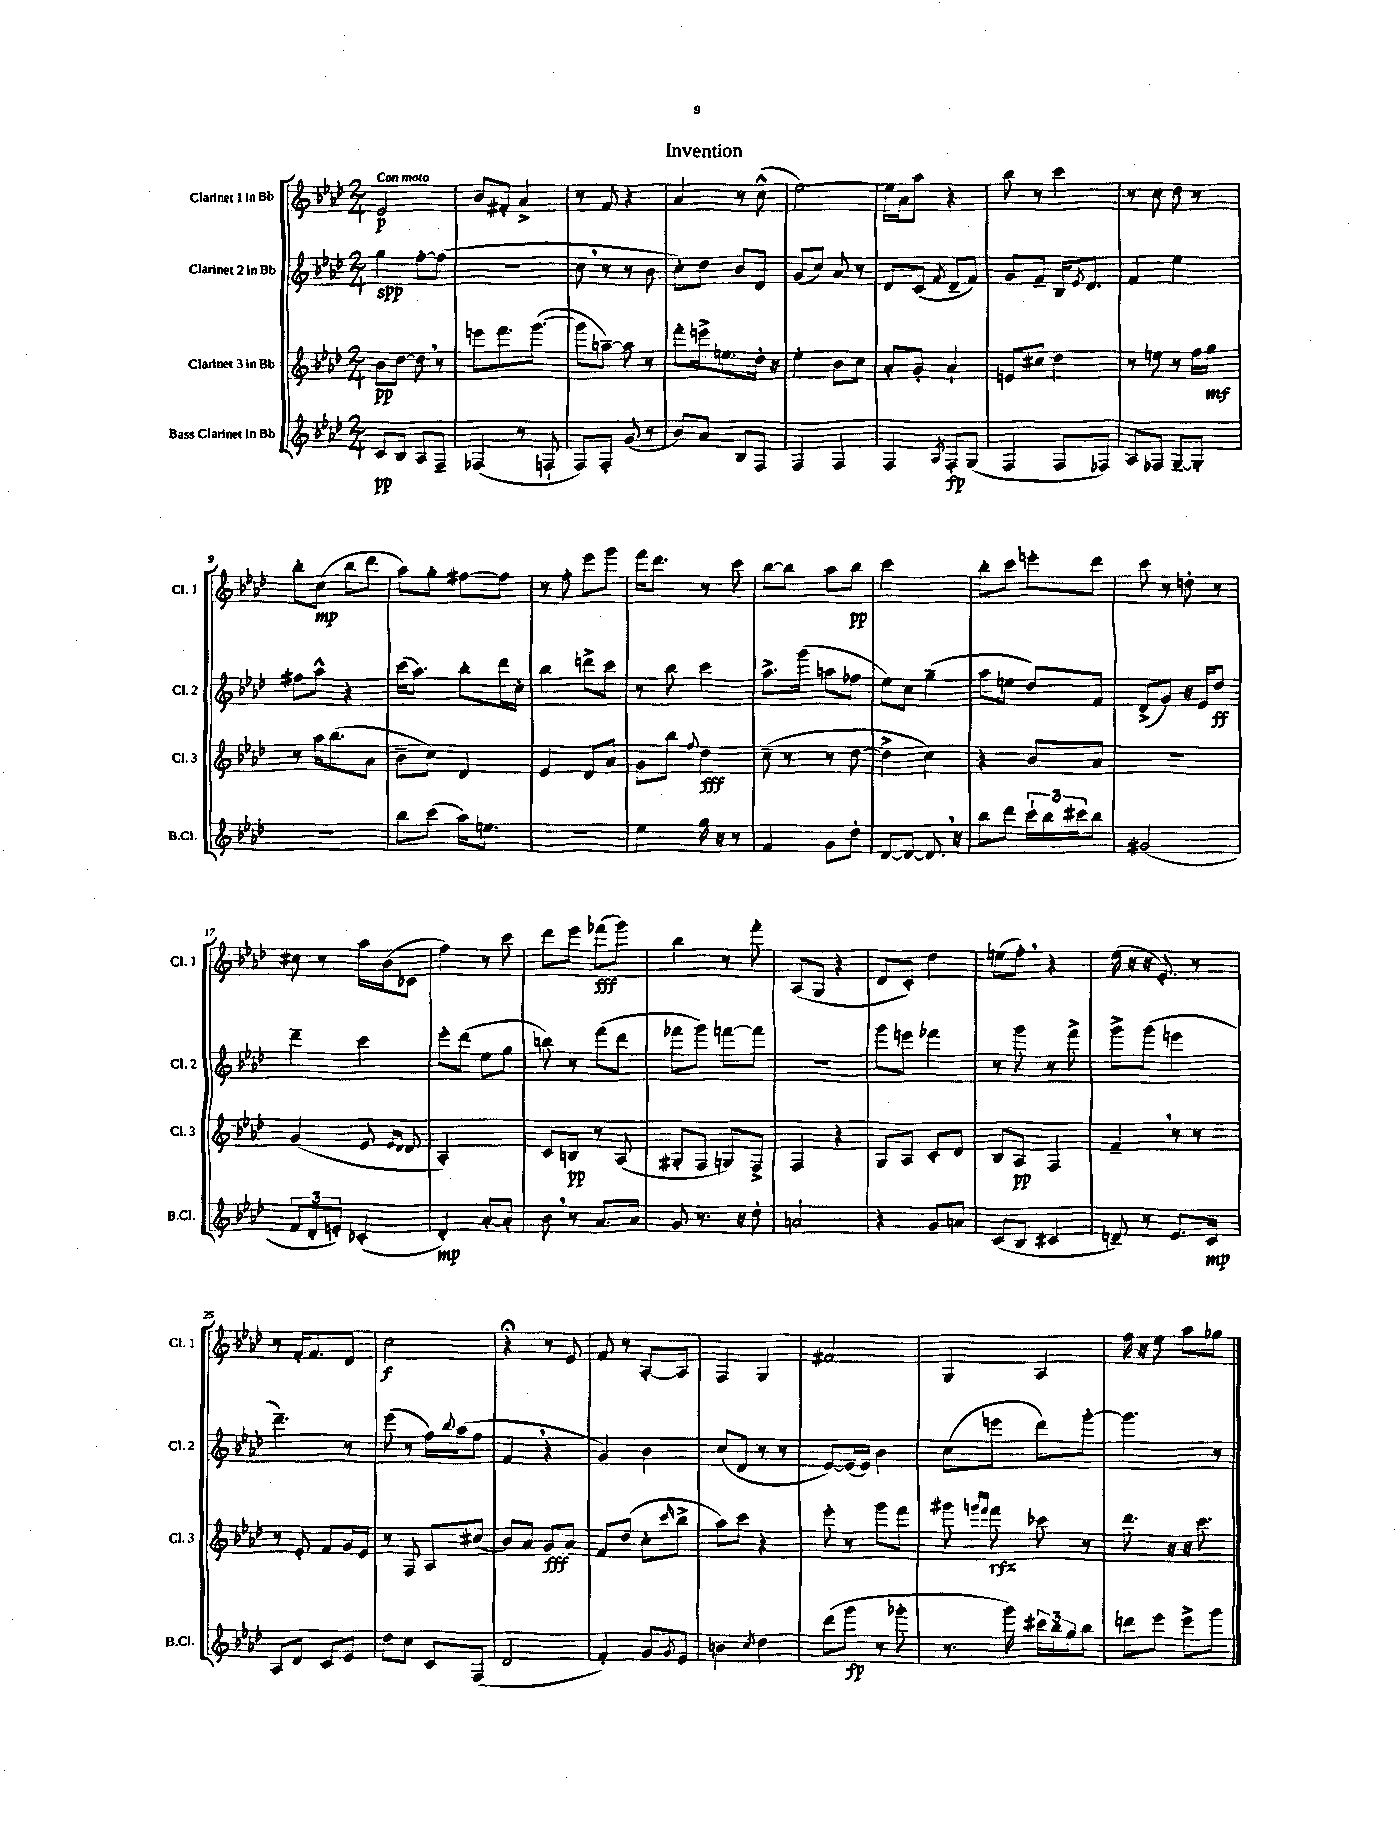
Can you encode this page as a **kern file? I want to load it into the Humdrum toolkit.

**kern	**dynam	**kern	**dynam	**kern	**dynam	**kern	**dynam
*part4	*part4	*part3	*part3	*part2	*part2	*part1	*part1
*staff4	*staff4	*staff3	*staff3	*staff2	*staff2	*staff1	*staff1
*I"Bass Clarinet in Bb	*	*I"Clarinet 3 in Bb	*	*I"Clarinet 2 in Bb	*	*I"Clarinet 1 in Bb	*
*I'B.Cl.	*	*I'Cl. 3	*	*I'Cl. 2	*	*I'Cl. 1	*
*clefG2	*	*clefG2	*	*clefG2	*	*clefG2	*
*k[b-e-a-d-]	*	*k[b-e-a-d-]	*	*k[b-e-a-d-]	*	*k[b-e-a-d-]	*
*M2/4	*	*M2/4	*	*M2/4	*	*M2/4	*
=1	=1	=1	=1	=1	=1	=1	=1
!	!	!	!	!	!	!LO:TX:a:B:t=Con moto	!
8c/L	pp	8b-\L	pp	4gg\	spp	2e-/	p
8B-/J	.	[8dd-\J	.	.	.	.	.
8A-/L	.	8dd-,\]	.	[8ff'\L	.	.	.
8F~/J	.	8r	.	(8ff\J]	.	.	.
=2	=2	=2	=2	=2	=2	=2	=2
(4F-X/	.	8eeen\L	.	2r	.	8b-/L	.
.	.	8.fff\	.	.	.	8f#X'/J	.
8r	.	.	.	.	.	4a-^/	.
.	.	([8.ggg\J	.	.	.	.	.
8Fn`/	.	.	.	.	.	.	.
=3	=3	=3	=3	=3	=3	=3	=3
8F/L)	.	8ggg\L]	.	8cc,\	.	8r	.
8F'/J	.	[8aan~\J)	.	8r	.	8f/	.
(8g/	.	8aa\]	.	8r	.	4r	.
8r	.	8r	.	8b-\	.	.	.
=4	=4	=4	=4	=4	=4	=4	=4
8b-/L)	.	8fff'\L	.	8cc'\L)	.	4a-/	.
8a-/J	.	16eeen^\k	.	8dd-\J	.	.	.
.	.	8.een\	.	.	.	.	.
8B-/L	.	.	.	8b-/L	.	8r	.
8F/J	.	16dd-'\Jk	.	8d-/J	.	(8cc^^\	.
.	.	16r	.	.	.	.	.
=5	=5	=5	=5	=5	=5	=5	=5
4F/	.	4ee-'\	.	(8g/L	.	[2ee-\)	.
.	.	.	.	8cc/J)	.	.	.
4F/	.	8b-\L	.	8a-/	.	.	.
.	.	8cc\J	.	8r	.	.	.
=6	=6	=6	=6	=6	=6	=6	=6
4F/	.	8a-'/L	.	8d-/L	.	16ee-\LL]	.
.	.	.	.	.	.	16a-\J	.
.	.	8g'/J	.	(8c/J	.	8aa-\J	.
8qA-/	.	.	.	8qf/	.	.	.
8F'/L	fp	4a-`/	.	8d-~/L	.	4r	.
(8G/J	.	.	.	8f/J)	.	.	.
=7	=7	=7	=7	=7	=7	=7	=7
4F/	.	8en/L	.	8g/L	.	8bb-\	.
.	.	8cc#X/J	.	8f~/J	.	8r	.
8F/L	.	4dd-\	.	16B-/KL	.	4ccc\	.
.	.	.	.	8qe-/	.	.	.
.	.	.	.	8.d-/J	.	.	.
8F-X/J)	.	.	.	.	.	.	.
=8	=8	=8	=8	=8	=8	=8	=8
8A-/L	.	8r	.	4f/	.	8r	.
8F-X/J	.	8een\	.	.	.	8cc\	.
[8G~/L	.	8r	.	4ee-\	.	8dd-\	.
8G'/J]	.	16ff\LL	.	.	.	8r	.
.	.	16gg\JJ	mf	.	.	.	.
!!LO:LB:g=z
=9	=9	=9	=9	=9	=9	=9	=9
2r	.	8r	.	8ff#X\L	.	8bb-'\L	.
.	.	16aa-\KL	.	8aa-^^\J	.	(8cc\J	mp
.	.	(8.bb-\	.	.	.	.	.
.	.	.	.	4r	.	8bb-\L	.
.	.	8a-\J	.	.	.	8ddd-\J	.
=10	=10	=10	=10	=10	=10	=10	=10
8bb-\L	.	8b-~\L	.	(16ccc\KL	.	8aa-\L)	.
.	.	.	.	8.aa-\J)	.	.	.
(8ccc\J	.	8cc\J)	.	.	.	8gg'\J	.
16aa-\KL)	.	4d-/	.	8bb-'\L	.	[8ff#X\L	.
8.een\J	.	.	.	.	.	.	.
.	.	.	.	16ddd-\L	.	8ff#\J]	.
.	.	.	.	16cc'\JJ	.	.	.
=11	=11	=11	=11	=11	=11	=11	=11
2r	.	4e-/	.	4bb-\	.	8r	.
.	.	.	.	.	.	8ff'\	.
.	.	8d-/L	.	8dddn^\L	.	8eee-\L	.
.	.	8a-/J	.	8ccc\J	.	8ggg\J	.
=12	=12	=12	=12	=12	=12	=12	=12
4ee-\	.	8g\L	.	8r	.	16fff\KL	.
.	.	.	.	.	.	8.ddd-\J	.
.	.	8bb-\J	.	8bb-\	.	.	.
.	.	8qqff/	.	.	.	.	.
16gg\	.	4dd-\	fff	4ccc\	.	8r	.
16r	.	.	.	.	.	.	.
8r	.	.	.	.	.	8ccc\	.
=13	=13	=13	=13	=13	=13	=13	=13
4f/	.	(8cc~\	.	8.aa-^\L	.	[8bb-\L	.
.	.	8r	.	.	.	8bb-\J]	.
.	.	.	.	(16ggg\Jk	.	.	.
8g\L	.	8r	.	8aan\L	.	8aa-\L	.
8dd-'\J	.	[8dd-\	.	8ff-X\J	.	8bb-\J	pp
=14	=14	=14	=14	=14	=14	=14	=14
[8d-/L	.	4dd-^\]	.	8ee-\L)	.	2ccc\	.
8d-/J_	.	.	.	8cc\J	.	.	.
8.d-,/]	.	4cc\)	.	(4gg~\	.	.	.
16r	.	.	.	.	.	.	.
=15	=15	=15	=15	=15	=15	=15	=15
8bb-\L	.	4r	.	8aa-\L	.	8bb-'\L	.
8ddd-\J	.	.	.	8een\J	.	8ccc\J	.
24ccc`\LL	.	8b-/L	.	8dd-/L)	.	8eeen'\L	.
24bb-\	.	.	.	.	.	.	.
24ccc#X\J	.	.	.	.	.	.	.
8bb-\J	.	8a-/J	.	8f/J	.	8ddd-\J	.
=16	=16	=16	=16	=16	=16	=16	=16
(2g#X/	.	2r	.	(8d-^/L	.	8ccc\	.
.	.	.	.	8g/J)	.	8r	.
.	.	.	.	16r	.	8ddn'\	.
.	.	.	.	16e-/KL	.	.	.
.	.	.	.	8dd-/J	ff	8r	.
!!LO:LB:g=z
=17	=17	=17	=17	=17	=17	=17	=17
12f/L	.	(4g/	.	4ddd-~\	.	8cc#X\	.
12d-'/	.	.	.	.	.	.	.
.	.	.	.	.	.	8r	.
12en'/J)	.	.	.	.	.	.	.
(4c-X'/	.	8e-/	.	4ccc\	.	16aa-\LL	.
.	.	.	.	.	.	(16b-\J	.
.	.	16qqe-/LL	.	.	.	.	.
.	.	16qqd-/JJ	.	.	.	.	.
.	.	8d-/	.	.	.	8c-X\J	.
=18	=18	=18	=18	=18	=18	=18	=18
4d-'/)	mp	2A-'/)	.	8eee-'\L	.	4ff\)	.
.	.	.	.	(8ddd-\J	.	.	.
[8a-'/L	.	.	.	8ee-\L	.	8r	.
8a-'/J]	.	.	.	8gg\J	.	8ccc\	.
=19	=19	=19	=19	=19	=19	=19	=19
8b-,\	.	8c/L	.	8bbn\)	.	8ddd-\L	.
8r	.	8Bn/J	pp	8r	.	8eee-\J	.
8.a-/L	.	8r	.	(8fff\L	.	(8fff-X\L	fff
.	.	(8A-/	.	8ddd-\J	.	8ggg\J)	.
16a-/Jk	.	.	.	.	.	.	.
=20	=20	=20	=20	=20	=20	=20	=20
8g/	.	8G#X'/L	.	8fff-X\L	.	4bb-\	.
8.r	.	8F/J	.	8ggg\J)	.	.	.
.	.	8Gn/L)	.	[8fffn\L	.	8r	.
16r	.	.	.	.	.	.	.
8dd-'\	.	8F^/J	.	8fff\J]	.	8fff'\	.
=21	=21	=21	=21	=21	=21	=21	=21
2an/	.	4F/	.	2r	.	(8A-/L	.
.	.	.	.	.	.	8G/J	.
.	.	4r	.	.	.	4r	.
=22	=22	=22	=22	=22	=22	=22	=22
4r	.	8G/L	.	8ggg\L	.	8d-/L	.
.	.	8A-/J	.	8eeen\J	.	8c'/J)	.
8g/L	.	8c'/L	.	4fff-X\	.	4dd-\	.
8an/J	.	8d-/J	.	.	.	.	.
=23	=23	=23	=23	=23	=23	=23	=23
(8c/L	.	8B-/L	.	8r	.	(8een\L	.
8B-/J	.	8A-/J	pp	8ggg\	.	8ff',\J)	.
4c#X/	.	4F/	.	8r	.	4r	.
.	.	.	.	8fff^\	.	.	.
=24	=24	=24	=24	=24	=24	=24	=24
8dn~/)	.	4f~,/	.	8ggg^\L	.	(16ee-\	.
.	.	.	.	.	.	16r	.
8r	.	.	.	(8ggg\J	.	16r	.
.	.	.	.	.	.	8.e-'/)	.
8.e-/L	.	8r	.	4eeen\	.	.	.
.	.	8r	.	.	.	8r	.
16c/Jk	mp	.	.	.	.	.	.
!!LO:LB:g=z
=25	=25	=25	=25	=25	=25	=25	=25
8A-/L	.	8r	.	4.ddd-~\)	.	8r	.
8d-/J	.	8e-'/	.	.	.	16f'/KL	.
.	.	.	.	.	.	8.f/	.
8c/L	.	8f/L	.	.	.	.	.
8e-/J	.	16g/L	.	8r	.	8d-/J	.
.	.	16e-/JJ	.	.	.	.	.
=26	=26	=26	=26	=26	=26	=26	=26
8dd-\L	.	8r	.	(8eee-\	.	2cc\	f
8cc\J	.	8F/	.	8r	.	.	.
8c/L	.	8A-/L	.	16ff\LL)	.	.	.
.	.	.	.	8qqbb-/	.	.	.
.	.	.	.	(16aa-\J	.	.	.
(8F/J	.	(8cc#X/J	.	8ff\J	.	.	.
=27	=27	=27	=27	=27	=27	=27	=27
2d-/	.	8b-/L)	.	4f,/	.	4r;<	.
.	.	8a-/J	.	.	.	.	.
.	.	8g/L	fff	4r	.	8r	.
.	.	8a-/J	.	.	.	8e-/	.
=28	=28	=28	=28	=28	=28	=28	=28
4f'/)	.	8f/L	.	4g/)	.	8f/	.
.	.	(8dd-/J	.	.	.	8r	.
8g/L	.	8cc'\L	.	4b-\	.	[8A-'/L	.
8qg/	.	16qqccc/	.	.	.	.	.
8e-/J	.	8bb-^\J	.	.	.	8A-/J]	.
=29	=29	=29	=29	=29	=29	=29	=29
4bn\	.	8aa-\L)	.	(8cc/L	.	4F/	.
.	.	8ccc\J	.	8d-/J	.	.	.
8qcc/	.	.	.	.	.	.	.
4dd-\	.	4r	.	8r	.	4G/	.
.	.	.	.	8r	.	.	.
=30	=30	=30	=30	=30	=30	=30	=30
(8ddd-\L	.	8eee-'\	.	[8e-/L)	.	2f#X/	.
8ggg\J	fp	8r	.	(16e-/L]	.	.	.
.	.	.	.	16e-/JJ)	.	.	.
8r	.	8ggg\L	.	4b-\	.	.	.
8ggg-X'\	.	8fff\J	.	.	.	.	.
=31	=31	=31	=31	=31	=31	=31	=31
8.r	.	8ggg#X\	.	(8cc\L	.	4G/	.
.	.	16qqgggn/LL	.	.	.	.	.
.	.	16qqfff/JJ	.	.	.	.	.
.	.	8fff\	rfz	8eeen\J	.	.	.
16ggg\)	.	.	.	.	.	.	.
24ccc#X\LL	.	8ccc-X\	.	8ddd-\L)	.	4A-/	.
24bb-\	.	.	.	.	.	.	.
24gg\J	.	.	.	.	.	.	.
8bb-\J	.	8r	.	[8ggg'\J	.	.	.
=32	=32	=32	=32	=32	=32	=32	=32
8dddn\L	.	8.ddd-\	.	4.ggg\]	.	16ff\	.
.	.	.	.	.	.	16r	.
8eee-\J	.	.	.	.	.	8ee-\	.
.	.	16r	.	.	.	.	.
8eee-^\L	.	16r	.	.	.	8aa-\L	.
.	.	8.ccc\	.	.	.	.	.
8ggg\J	.	.	.	8r	.	8gg-X\J	.
==	==	==	==	==	==	==	==
*-	*-	*-	*-	*-	*-	*-	*-
